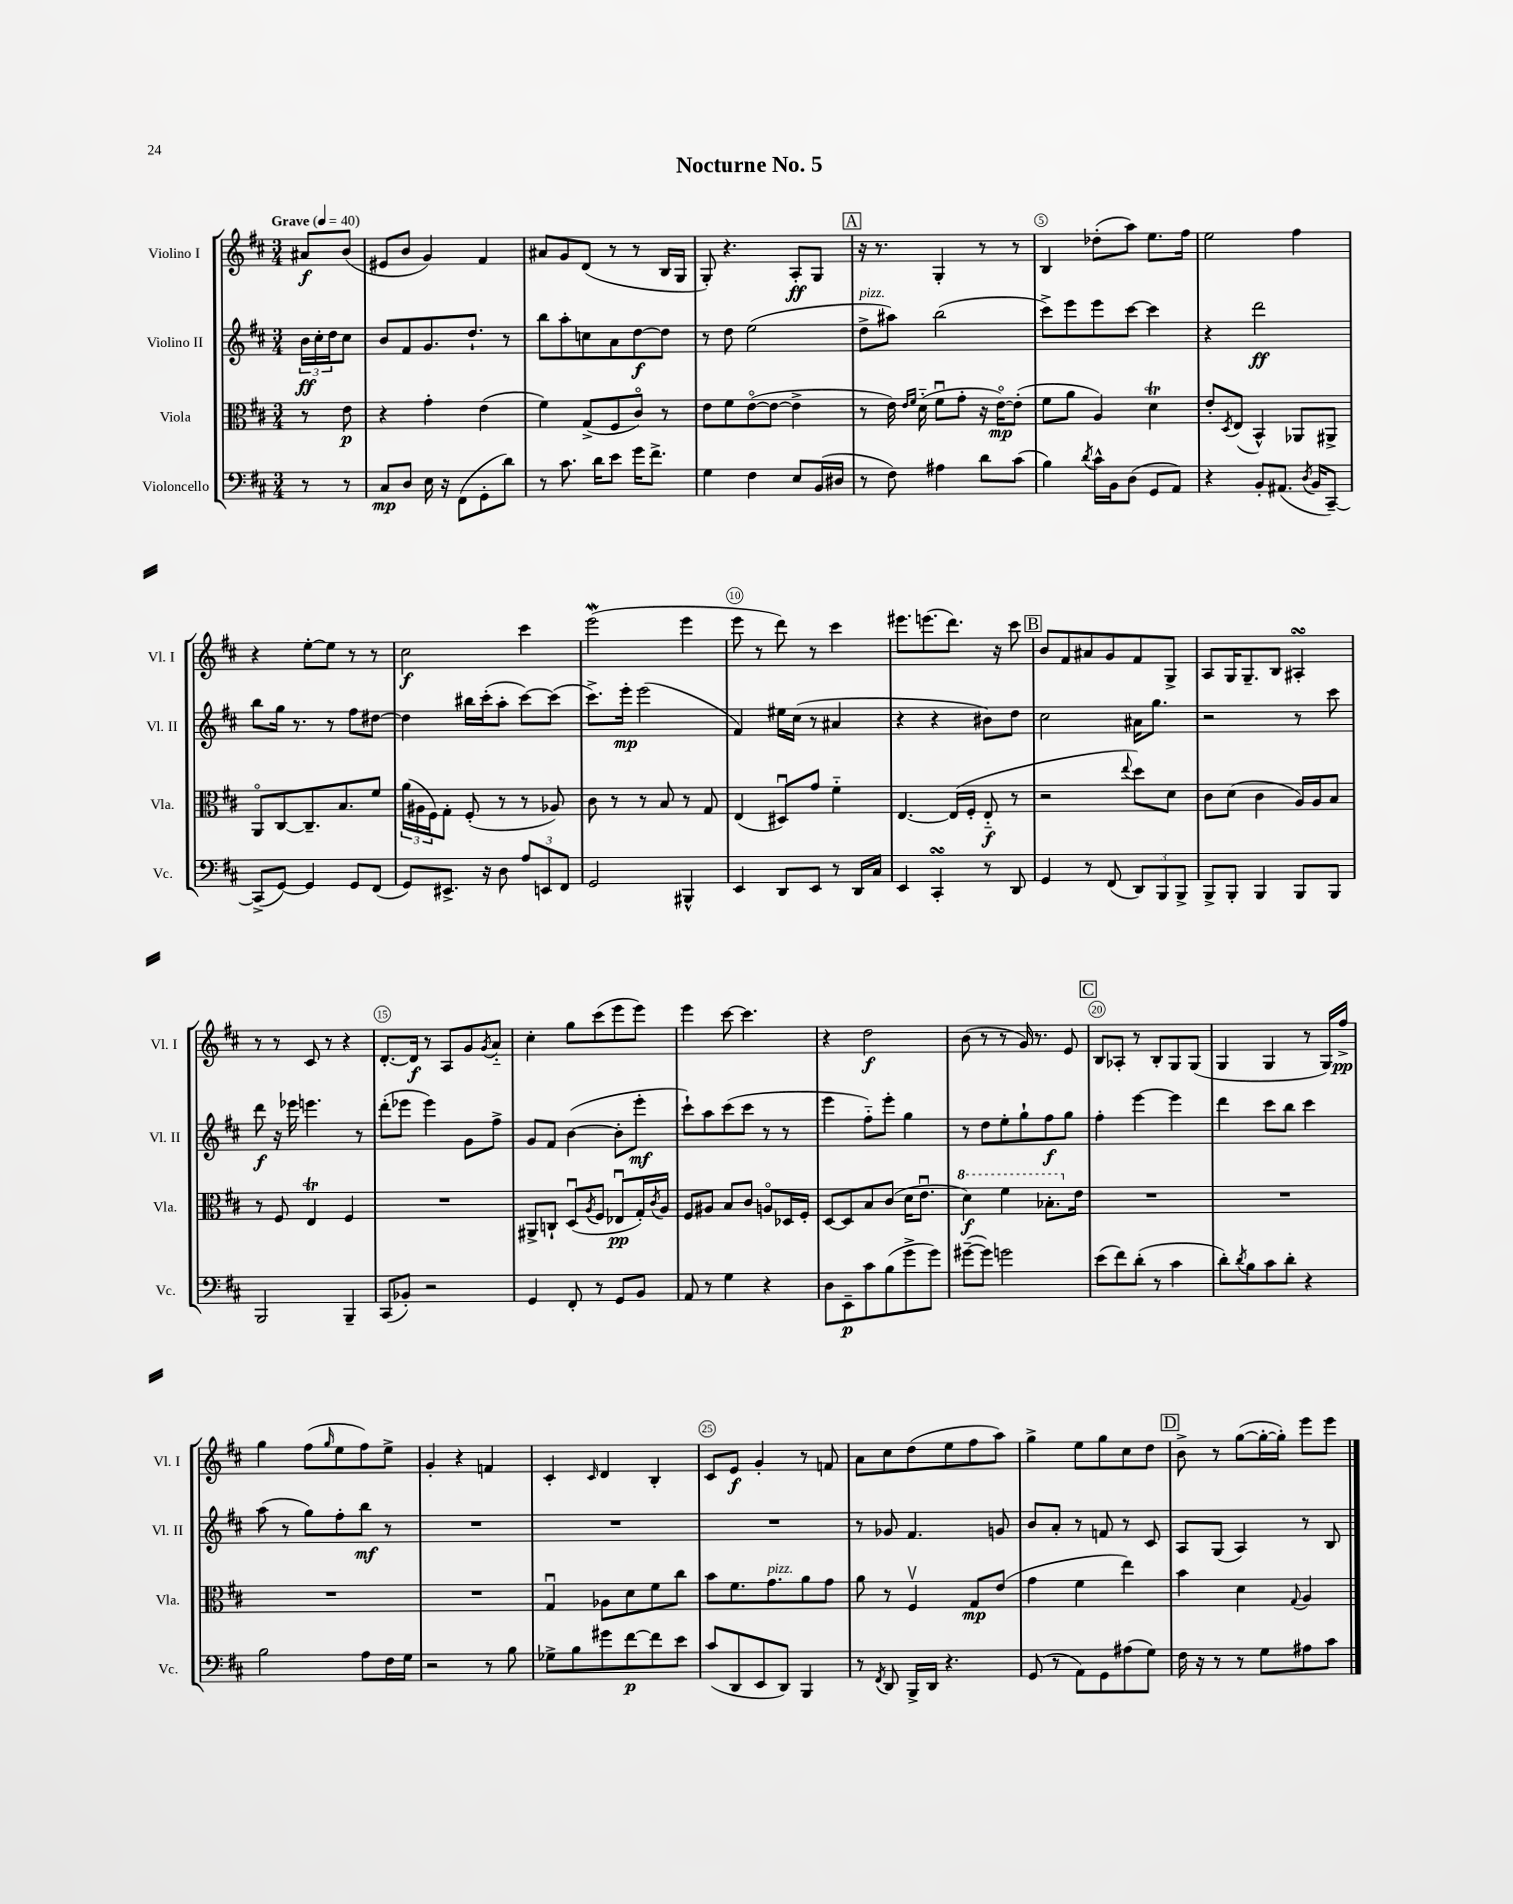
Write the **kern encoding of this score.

**kern	**kern	**kern	**kern
*staff4	*staff3	*staff2	*staff1
*clefF4	*clefC3	*clefG2	*clefG2
*k[f#c#]	*k[f#c#]	*k[f#c#]	*k[f#c#]
*M3/4	*M3/4	*M3/4	*M3/4
*MM40	*MM40	*MM40	*MM40
8r	8r	24b	8a#
.	.	24cc#'	.
.	.	24dd	.
8r	8e	8cc#	(8b
=	=	=	=
8C#	4r	8b	8e#
8D	.	8f#	8b
16E	4g'	8.g	4g)
16r	.	.	.
(8FF#	.	.	.
.	.	8.dd`	.
8GG'	(4e	.	4f#
8d)	.	8r	.
=	=	=	=
8r	4f#)	8bb	8a#
8.c#	.	8aa'	8g
.	(8G^	8cc	(8d
16d	.	.	.
8e	8F#	8a	8r
16g	8c#o)	[8dd	8r
8.f#^	.	.	.
.	8r	8dd]	16B
.	.	.	16G
=	=	=	=
4G	8e	8r	8G')
.	8f#	8dd	4.r
4F#	([8eo	(2ee	.
.	8e_	.	.
8E	4e^]	.	8A'
(16BB	.	.	8G
16D#	.	.	.
=	=	=	=
8r	8r	8dd^	16r
.	.	.	8.r
8F#)	16e)	8aa#)	.
.	16qqe	.	.
.	16qqf#	.	.
.	(16d'~	.	.
4A#	8f#u	(2bb	4G'
.	8g'	.	.
8d	16r	.	8r
.	[16eo)	.	.
(8c#	(8e']	.	8r
=	=	=	=
4B)	8f#	8ccc#^)	4B
.	8a	8eee	.
8qd	.	.	.
16c#^^	4A)	8eee	(8dd-'
16BB	.	.	.
(8D	.	[8ccc#	8aa)
8GG	4d	4ccc#]	8.ee
8AA)	.	.	.
.	.	.	16ff#
=	=	=	=
4r	8e'	4r	2ee
.	8qD	.	.
.	(8E	.	.
8BB'	4BB^^)	2ddd	.
(8.AA#	.	.	.
.	8AA-	.	4ff#
8qD	.	.	.
16BB	.	.	.
[8CC#~)	8AA#^	.	.
=	=	=	=
(8CC#^]	8AAo	8bb	4r
[8GG)	[8C#	16gg	.
.	.	8.r	.
4GG]	8.C#~]	.	[8ee'
.	.	8r	8ee]
.	8.B	.	.
8GG	.	8ff#	8r
(8FF#	8f#	[8dd#	8r
=	=	=	=
8GG)	(24a	4dd#]	2cc#
.	24A#	.	.
.	24F#)	.	.
8.EE#^	8G'	.	.
.	(8F#'	16bb#	.
16r	.	(16ccc#'	.
8D	8r	8aa'	.
12A	8r	[8ccc#)	4ccc#
12EE	.	.	.
.	8A-)	(8ccc#]	.
12FF#	.	.	.
=	=	=	=
2GG	8c#	8.ccc#^)	(2eee
.	8r	.	.
.	.	16eee'	.
.	8r	(2eee	.
.	8B	.	.
4BBB#^^	8r	.	4eee
.	8G	.	.
=	=	=	=
4EE	(4E	4f#)	8eee
.	.	.	8r
8DD	8D#u)	16ee#	8ddd)
.	.	(16cc#	.
8EE	8g	8r	8r
8r	4f#'~	4a#	4ccc#
16DD	.	.	.
16C#	.	.	.
=	=	=	=
4EE	[4.E	4r	8.eee#
.	.	.	(8.eee
4CC#'	.	4r	.
.	(16E]	.	8.ddd)
.	16F#'	.	.
8r	8E'~	8b#)	.
.	.	.	16r
8DD	8r	8dd	8ccc#
=	=	=	=
4GG	2r	2cc#	8b
.	.	.	8f#
8r	.	.	8a#
(8FF#	.	.	8g
.	8qqee	.	.
12DD)	8dd)	16a#	8f#
.	.	8.gg	.
12BBB	.	.	.
.	8d	.	8G^
12BBB^	.	.	.
=	=	=	=
8BBB^	8c#	2r	8A
8BBB'	(8d	.	16G
.	.	.	8.G~
4BBB	4c#	.	.
.	.	.	8B
8BBB	16A)	8r	4A#'
.	16A	.	.
8BBB	8B	8ccc#	.
=	=	=	=
2BBB	8r	8ddd	8r
.	8F#	16r	8r
.	.	16eee-	.
.	4E	4.eee	8c#
.	.	.	8r
4BBB~	4F#	.	4r
.	.	8r	.
=	=	=	=
(8CC#	2.r	(8ddd'	[8.d'
8BB-')	.	8eee-	.
.	.	.	16d]
2r	.	4eee-)	8r
.	.	.	8A
.	.	8g	8g
.	.	.	8qg
.	.	8ff#^	8a'~
=	=	=	=
4GG	8AA#^	8g	4cc#'
.	8C`	8f#	.
8FF#'	(8Du	([4b	8gg
.	8qA	.	.
8r	8F#	.	(8ccc#
8GG	8E-u	8b']	8eee
8BB	16G')	8eee'	8eee)
.	8qc#	.	.
.	16A	.	.
=	=	=	=
8AA	8F#	8ccc#`)	4eee
8r	8A#	8aa	.
4G	8B	(8ccc#	[8ccc#
.	8c#	8ccc#	4.ccc#]
4r	8Ao	8r	.
.	16D-	8r	.
.	16F#'	.	.
=	=	=	=
8D	[8D	4eee	4r
8EE~	8D]	.	.
8c#	8B	8ff#'~)	2dd
(8B	(8c#	8eee'	.
8g^	16d	4gg	.
.	8.eu	.	.
8g)	.	.	.
=	=	=	=
([8g#~	4dd)	8r	(8b
8g#])	.	8dd	8r
2g	4ff#	8ee'	8r
.	.	8gg`	16g)
.	.	.	8.r
.	8.b-'	8ff#	.
.	.	8gg	8e
.	16e	.	.
=	=	=	=
(8e	2.r	4ff#'	8B
8f#)	.	.	8A-'
(8d'	.	[4eee	8r
8r	.	.	8B'
4c#	.	4eee]	8G
.	.	.	(8G
=	=	=	=
8d')	2.r	4ddd	4G
8qd	.	.	.
8B	.	.	.
8c#	.	8ccc#	4G
8d'	.	8bb	.
4r	.	4ccc#	8r
.	.	.	16G)
.	.	.	16ff#^
=	=	=	=
2B	2.r	(8aa	4gg
.	.	8r	.
.	.	8gg)	(8ff#
.	.	.	16qqgg
.	.	8ff#'	8ee
8A	.	8bb	8ff#)
16F#	.	8r	8ee^
16G	.	.	.
=	=	=	=
2r	2.r	2.r	4g'
.	.	.	4r
8r	.	.	4f
8B	.	.	.
=	=	=	=
8G-^	4Gu	2.r	4c#'
8B	.	.	.
.	.	.	16qqc#
8g#	8A-	.	4d
[8f#	8d	.	.
8f#]	8f#	.	4B'
8e	8cc#	.	.
=	=	=	=
(8c#	8b	2.r	8c#
8DD	8.f#	.	8e
8EE	.	.	4g'
.	8.g	.	.
8DD)	.	.	.
4BBB	8a	.	8r
.	8g	.	8f
=	=	=	=
8r	8a	8r	8a
8qFF#	.	.	.
8DD	8r	8g-	8cc#
16BBB^	4F#v	4.f#	(8dd
16DD	.	.	.
4.r	.	.	8ee
.	8G	.	8ff#
.	(8e	8g	8aa)
=	=	=	=
(8GG	4g	8b	4gg^
8r	.	8a'	.
8AA)	4f#	8r	8ee
8GG	.	8f	8gg
(8A#	4ee)	8r	8cc#
8G)	.	8c#	8dd
=	=	=	=
16F#	4b	8A	8b^
16r	.	.	.
8r	.	(8G	8r
8r	4d	4A)	([8gg
8G	.	.	16gg'_
.	.	.	16gg'])
.	8qqG	.	.
8A#	4A	8r	8eee
8c#	.	8B	8eee
==	==	==	==
*-	*-	*-	*-
